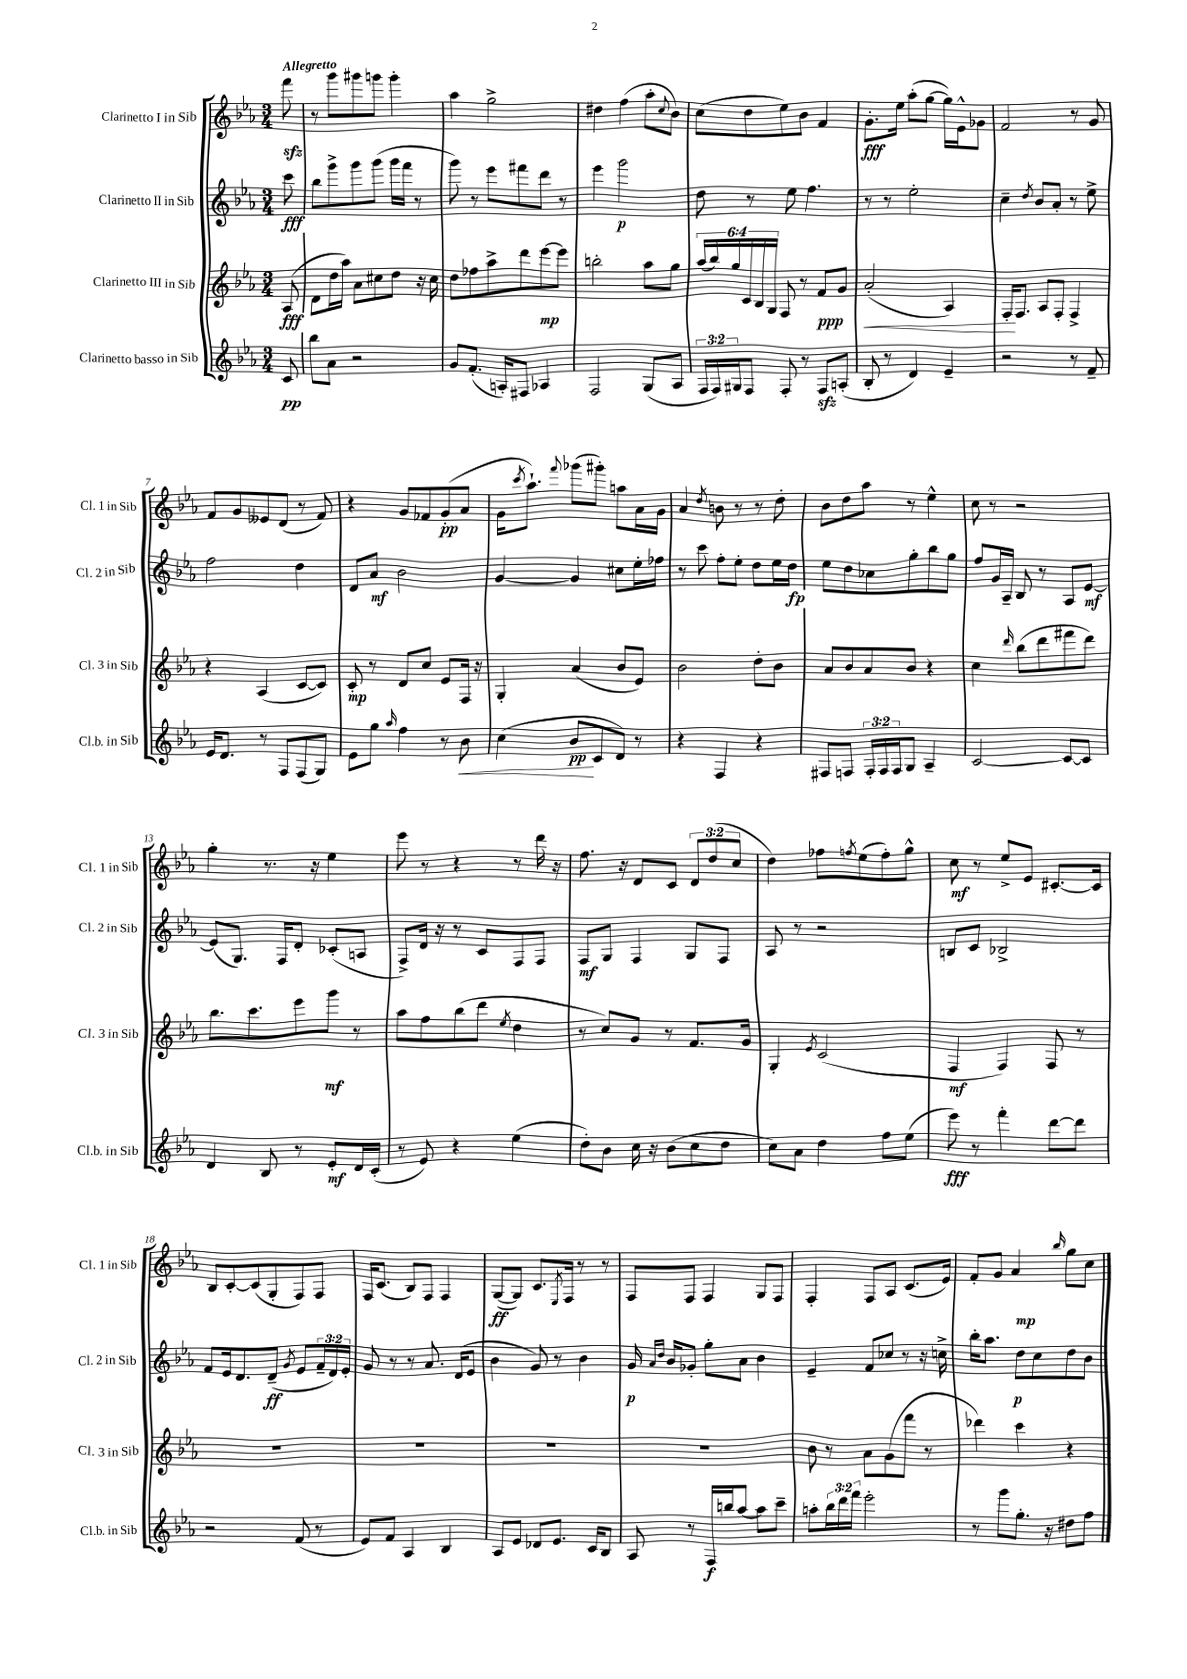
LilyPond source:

<<
\new StaffGroup <<
\new Staff = "s0" \with { instrumentName = "Clarinetto I in Sib" shortInstrumentName = "Cl. 1 in Sib" } {
    \clef treble \key ees \major \numericTimeSignature \time 3/4 \override Staff.TupletNumber.text = #tuplet-number::calc-fraction-text \partial 8 \tempo "Allegretto"
    f'''8\sfz |
    r8 g'''8 gis'''8 g'''8 g'''4-. |
    aes''4 g''2-> |
    dis''4 f''4( aes''8-. \appoggiatura { c''8 } bes'8) |
    c''8( d''8 ees''8) bes'8 f'4 |
    g'8.-.\fff ees''16 aes''8-.( g''8~ g''16) ees'16-^ ges'8 |
    f'2 r8 g'8 |
    f'8 g'8 eeses'8 d'8( r8 f'8) |
    r4 g'8 fes'8 g'8-.\pp( aes'8 |
    g'16 \acciaccatura { c'''8 } aes''8.-!) \appoggiatura { f'''8 } ges'''8( gis'''8-.) a''8 aes'16 g'16 |
    aes'4 \acciaccatura { d''8 } b'8 r8 r8 d''8-. |
    bes'8 d''8 aes''8 r8 ees''4-^ |
    c''8 r8 r2 |
    g''4-. r8. r16 ees''4 |
    ees'''8 r8 r4 r8 d'''16 r16 |
    f''8. r16 d'8 c'8 \tuplet 3/2 { d'8 d''8( c''8 } |
    d''4) fes''8 \acciaccatura { f''8 } ees''8( f''8-.) g''8-^ |
    c''8\mf r8 ees''8-> ees'8 cis'8.~-. cis'16 |
    bes8 c'8~-. c'8( g8-. f8) f8 |
    f16 c'8.( bes8) f8 f4 |
    g8~\ff( g8) c'8. \acciaccatura { ees8 } f16 r8 r8 |
    f8 f8 f4 g8 f8 |
    f4-. f8 aes8 c'8.( ees'16) |
    f'8-. g'8 aes'4\mp \grace { bes''16 } g''8 c''8 \bar "|." |
}
\new Staff = "s1" \with { instrumentName = "Clarinetto II in Sib" shortInstrumentName = "Cl. 2 in Sib" } {
    \clef treble \key ees \major \numericTimeSignature \time 3/4 \override Staff.TupletNumber.text = #tuplet-number::calc-fraction-text \partial 8
    c'''8\fff |
    bes''8 g'''8-> g'''8 g'''8( g'''16 f'''16 r8 |
    g'''8) r8 ees'''8 fis'''8 d'''8 r8 |
    ees'''4 g'''2\p |
    d''8 r8 ees''8 f''4. |
    r8 r8 ees''2-. |
    c''4-- \acciaccatura { d''8 } bes'8 aes'8-. r8 ees''8-> |
    f''2 d''4 |
    d'8 aes'8\mf bes'2 |
    g'4~ g'4 cis''8 ees''16-. fes''16 |
    r8 c'''8 f''8-. ees''8-. d''8 ees''16 d''16\fp |
    ees''8 d''8 ces''8 g''8-. bes''8 g''8 |
    f''8 g'16 aes16-- bes8 r8 aes8 ees'8~\mf |
    ees'8( g8.) f16 d'8-. ces'8-.( a8 |
    f8->) d'16 r16 r8 c'8 f8 f8 |
    f8\mf g8 f4 g8 f8 |
    aes8 r8 r2 |
    b8 c'8 bes2-> |
    f'8 ees'16 d'8. d'8--\ff( \acciaccatura { g'8 } ees'8 \tuplet 3/2 { f'16-- d'16) ees'16-. } |
    g'8 r8 r8 aes'8. d'16( ees'8 |
    bes'4 g'8) r8 bes'4 |
    g'16\p \grace { aes'16 d''16 } bes'16 ges'8-. g''8-. aes'8 bes'4 |
    ees'4-- f'8 ces''8 r8 r16 c''16-> |
    bes''16-. aes''8. d''8\p c''8 d''8 bes'8 \bar "|." |
}
\new Staff = "s2" \with { instrumentName = "Clarinetto III in Sib" shortInstrumentName = "Cl. 3 in Sib" } {
    \clef treble \key ees \major \numericTimeSignature \time 3/4 \override Staff.TupletNumber.text = #tuplet-number::calc-fraction-text \partial 8
    aes8\fff( |
    d'8 d''16 aes''16) aes'8 cis''8 d''8 r16 cis''16 |
    d''8 fes''8 aes''8-> d'''8 ees'''8~\mp ees'''8 |
    b''2-. aes''8 g''8 |
    \tuplet 6/4 { aes''16( bes''16) g''16 c'16 bes16 g16 } f8 r8 f'8\ppp g'8 |
    aes'2-.\<( aes4) |
    f16-.\! f8. aes8 f8-. f4-> |
    r4 aes4( c'8~ c'8) |
    c'8-.\mp r8 d'8 c''8 ees'8 f16 r16 |
    g4-. aes'4( bes'8 ees'8) |
    bes'2 d''8-. bes'8 |
    aes'8 bes'8 aes'8 bes'8 r4 |
    c''4 \grace { d'''16 } bes''8( d'''8 fis'''8 d'''8) |
    bes''8. c'''8. ees'''8 g'''8\mf r8 |
    aes''8 f''8 bes''8( d'''8 \acciaccatura { ees''8 } d''4 |
    r8 c''8) g'8 r8 f'8. g'16 |
    g4-. \acciaccatura { ees'8 } c'2( |
    f4\mf f4) f8 r8 |
    R2. |
    R2. |
    R2. |
    R2. |
    bes'8 r8 aes'8 g'8( f'''8 r8 |
    des'''4) c'''4 r4 \bar "|." |
}
\new Staff = "s3" \with { instrumentName = "Clarinetto basso in Sib" shortInstrumentName = "Cl.b. in Sib" } {
    \clef treble \key ees \major \numericTimeSignature \time 3/4 \override Staff.TupletNumber.text = #tuplet-number::calc-fraction-text \partial 8
    c'8\pp |
    bes''8 aes'8 r2 |
    g'8 f'8.-.( a16-.) fis8 aes4 |
    f2 g8( aes8 |
    \tuplet 3/2 { f16 f16) gis16 } f8 f8-. r8 f8\sfz a8-.( |
    bes8-. r8 d'4) ees'4-- |
    r2 r8 f'8-- |
    ees'16 d'8. r8 f8 f8( g8) |
    ees'8 g''8 \grace { aes''16 } f''4 r8 bes'8\< |
    c''4( bes'8\pp\! c'8 d'8) r8 |
    r4 f4 r4 |
    fis8 f8 \tuplet 3/2 { f16-. f16 f16 } g8 aes4-- |
    c'2~ c'8~ c'8 |
    d'4 bes8 r8 ees'8-.\mf d'16 c'16-.( |
    r8 ees'8) r4 ees''4( |
    d''8-.) bes'8 c''16 r16 bes'8( c''8 d''8 |
    c''8) aes'8 d''4 f''8 ees''8( |
    ees'''8\fff) r8 f'''4-. d'''8~ d'''8 |
    r2 f'8( r8 |
    ees'8) f'8 aes4 bes4 |
    aes8 ees'8 des'8 ees'8. c'16 bes8 |
    aes8 r8 f16\f b''16 aes''8~ aes''8 c'''8-- |
    a''8-. \tuplet 3/2 { bes''16 d'''16 f'''16 } ees'''2-. |
    r8 g'''8 g''8.-. r16 dis''8 f''8 \bar "|." |
}
>>
>>
